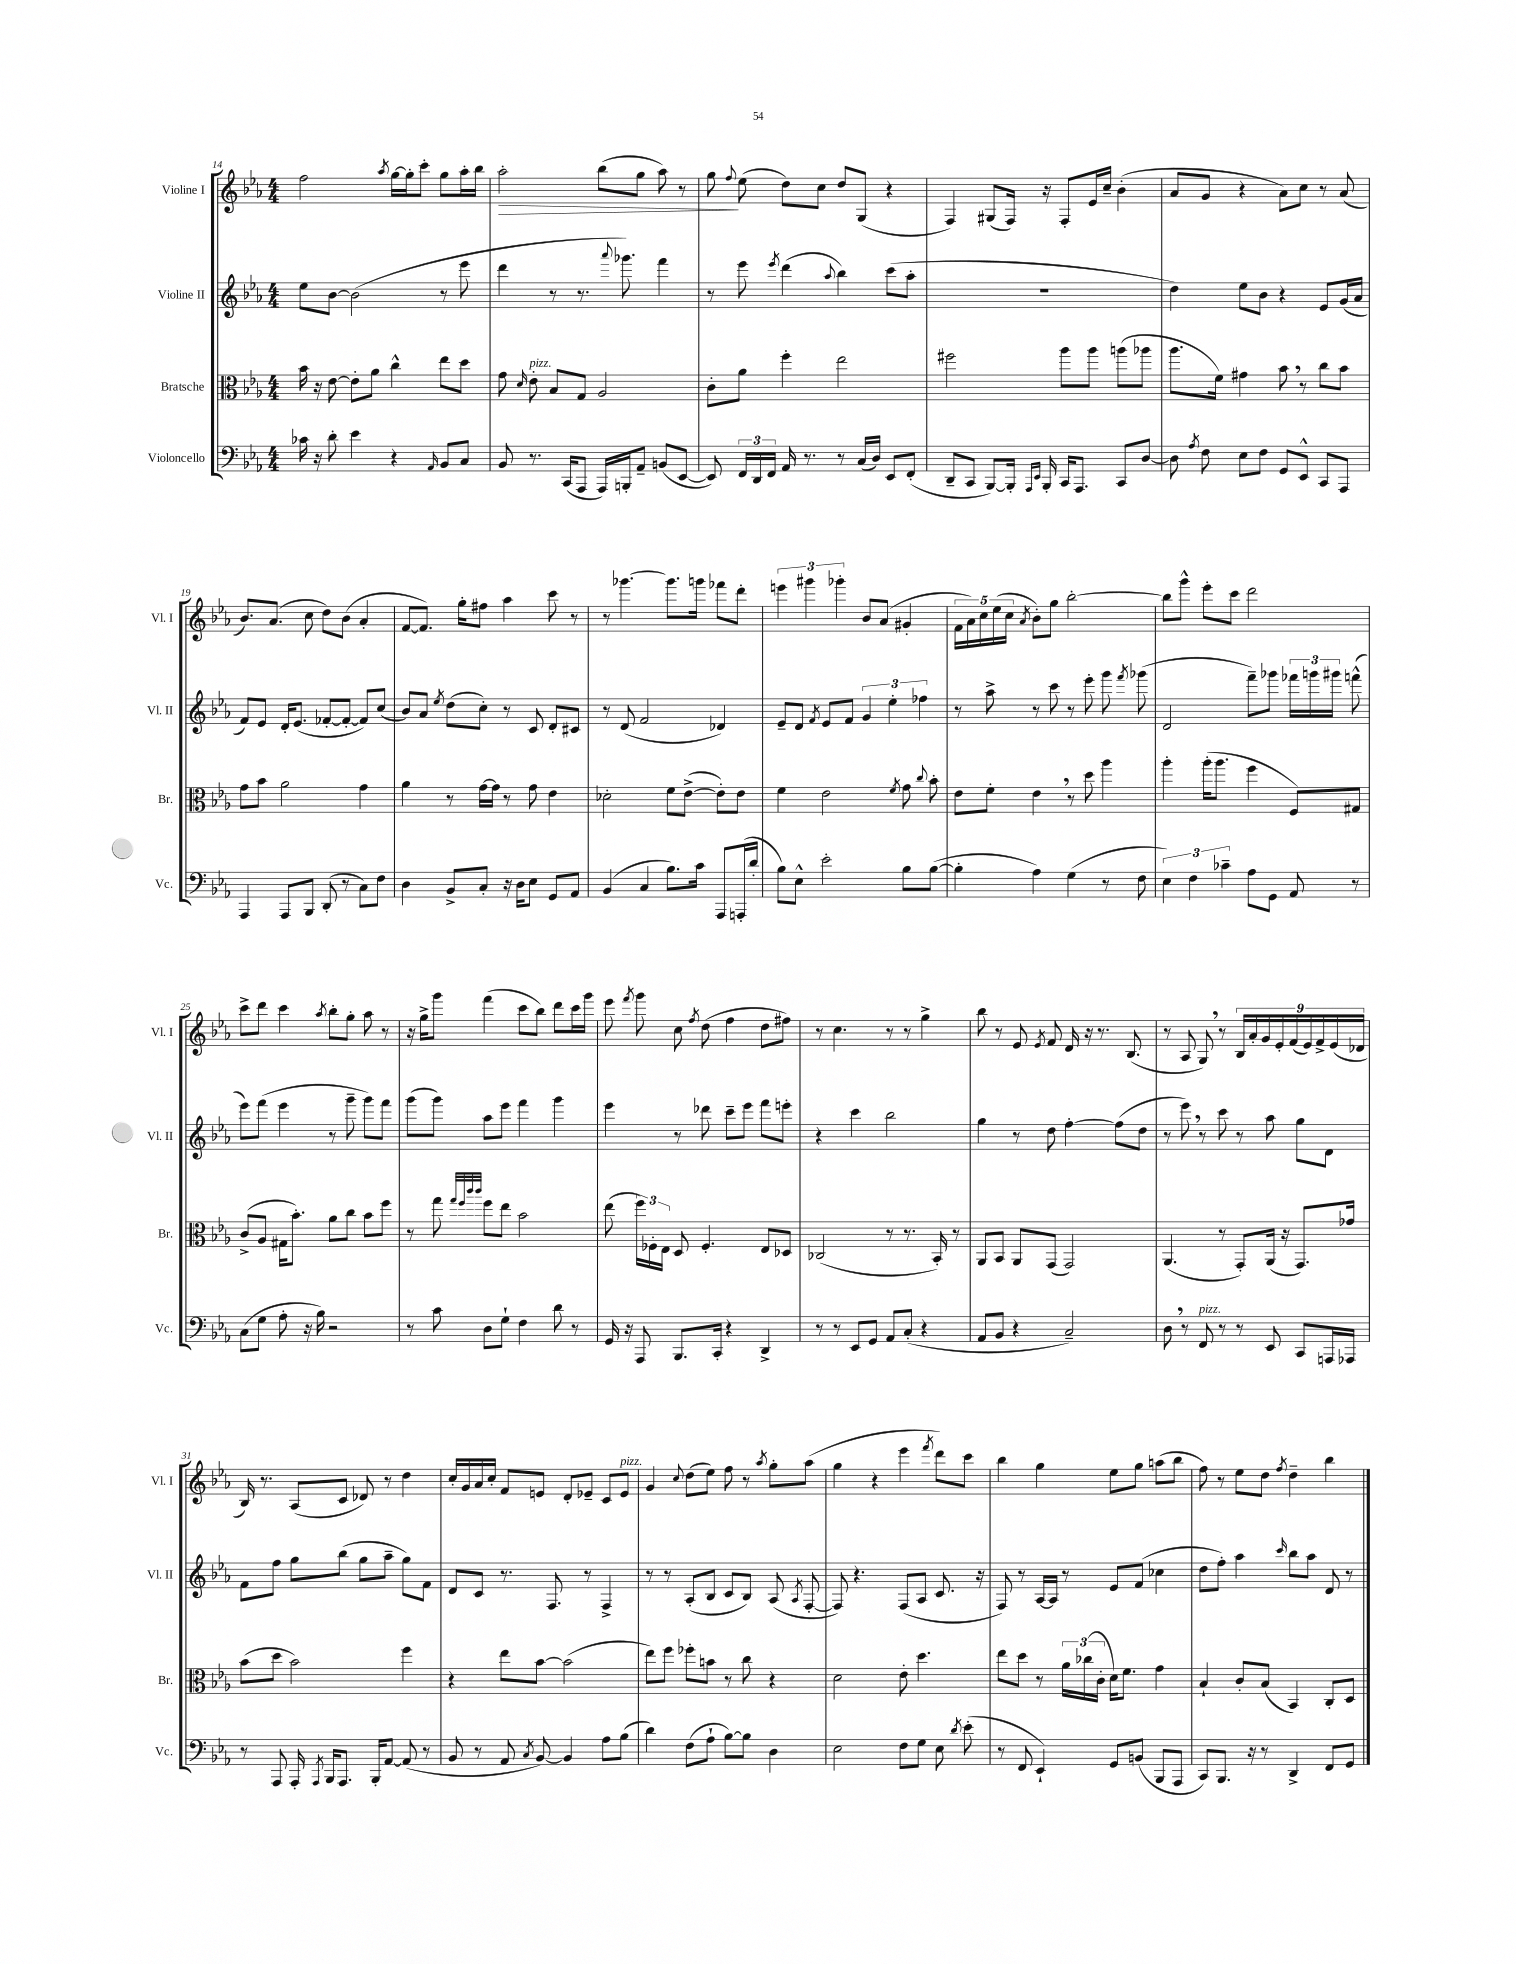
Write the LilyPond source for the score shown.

<<
\new StaffGroup <<
\new Staff = "s0" \with { instrumentName = "Violine I" shortInstrumentName = "Vl. I" } {
    \clef treble \key ees \major \numericTimeSignature \time 4/4
    \autoBeamOff f''2 \acciaccatura { aes''8 } g''16[~ g''16-. c'''8]-. g''8[ aes''16-. bes''16] |
    aes''2-.\> bes''8[( g''8] aes''8) r8 |
    g''8\! \appoggiatura { f''8 } ees''8( d''8[) c''8] d''8[ g8]( r4 |
    f4) gis8[( f16]) r16 f8[-. ees'16 c''16]-- bes'4-.( |
    aes'8[ g'8] r4 aes'8[) c''8] r8 aes'8( |
    bes'8.[) aes'8.]( c''8 d''8[) bes'8]( aes'4-. |
    f'8[~ f'8.]) g''16[-. fis''8] aes''4 c'''8 r8 |
    r8 ges'''4.~ ges'''8.[ g'''16] fes'''8[ d'''8]-. |
    \tuplet 3/2 { e'''4 gis'''4 ges'''4-. } bes'8[ aes'8]( gis'4-. |
    \tuplet 5/4 { f'16[ aes'16) c''16 ees''16( c''16] } \acciaccatura { aes'8 } bes'8[-.) g''8] bes''2~-. |
    bes''8[ g'''8]-^ ees'''8[-. c'''8] d'''2 |
    c'''8[-> d'''8] c'''4 \acciaccatura { aes''8 } bes''8[-. g''8]-. aes''8 r8 |
    r16 g''16[-> g'''8] f'''4( c'''8[ bes''8]) d'''8[ c'''16 g'''16] |
    ees'''8 \acciaccatura { f'''8 } g'''8 c''8 \acciaccatura { f''8 } d''8( f''4 d''8[ fis''8]) |
    r8 c''4. r8 r8 g''4-> |
    bes''8 r8 ees'8 \acciaccatura { ees'8 } f'8 d'16 r16 r8. bes8.( |
    r8 aes8 g8) \breathe r8 \tuplet 9/8 { bes16[ aes'16-. g'16 ees'16-. f'16( ees'16) f'16-> ees'16( des'16] } |
    bes16) r8. aes8[( c'8] des'8) r8 d''4 |
    c''16[-. g'16 aes'16 c''16]-. f'8[ e'8] d'8[-. ees'8]-- c'8[ ees'8]^\markup { \italic "pizz." } |
    g'4 \appoggiatura { c''8 } d''8[( ees''8]) f''8 r8 \acciaccatura { aes''8 } g''8[-. aes''8]( |
    g''4 r4 ees'''4 \acciaccatura { f'''8 } d'''8[) c'''8] |
    bes''4 g''4 ees''8[ g''8] a''8[( bes''8] |
    f''8) r8 ees''8[ d''8] \acciaccatura { f''8 } d''4-- bes''4 \bar "|." |
}
\new Staff = "s1" \with { instrumentName = "Violine II" shortInstrumentName = "Vl. II" } {
    \clef treble \key ees \major \numericTimeSignature \time 4/4
    \autoBeamOff ees''8[ bes'8]~ bes'2( r8 ees'''8 |
    d'''4 r8 r8. \appoggiatura { aes'''8 } ges'''8.) f'''4 |
    r8 ees'''8 \acciaccatura { ees'''8 } d'''4( \appoggiatura { aes''8 } bes''4) c'''8[( aes''8]-. |
    R1 |
    d''4) ees''8[ bes'8] r4 ees'8[ g'16( aes'16] |
    f'8[) ees'8] d'16[-. ees'8.]( fes'8[~-. fes'8]~-. fes'8[) c''8]( |
    bes'8[) aes'8] \acciaccatura { ees''8 } d''8[( c''8]-.) r8 c'8 d'8[-. cis'8] |
    r8 d'8( f'2 des'4) |
    ees'8[-- d'8] \acciaccatura { f'8 } ees'8[ f'8] \tuplet 3/2 { g'4 ees''4-. fes''4 } |
    r8 aes''8-> r8 c'''8 r8 ees'''8-. g'''8 \acciaccatura { f'''8 } ges'''8( |
    d'2 f'''8[--) ges'''8] \tuplet 3/2 { fes'''16[ g'''16 gis'''16] } f'''8-^( |
    ees'''8[) f'''8]( ees'''4 r8 g'''8-- g'''8[) f'''8] |
    g'''8[( g'''8]) aes''8[ ees'''8] f'''4 g'''4 |
    ees'''4 r8 des'''8 c'''8[-- ees'''8] f'''8[ e'''8]-. |
    r4 c'''4 bes''2 |
    g''4 r8 d''8 f''4~-. f''8[( d''8] |
    r8 ees'''8) \breathe r8 c'''8 r8 aes''8 g''8[ d'8] |
    f'8[ f''8] g''8[ bes''8]( g''8[ aes''8]-- g''8[) f'8] |
    d'8[ c'8] r8. f8. r8 f4-> |
    r8 r8 aes8[-.( bes8] c'8[ bes8]) aes8( \acciaccatura { aes8 } f8~-. |
    f8) r4. f8[( aes8] c'8. r16 |
    f8) r8 aes16[~ aes16] r8 ees'8[ f'8]( ces''4 |
    d''8[ f''8]-.) aes''4 \grace { c'''16 } bes''8[ aes''8] d'8 r8 \bar "|." |
}
\new Staff = "s2" \with { instrumentName = "Bratsche" shortInstrumentName = "Br." } {
    \clef alto \key ees \major \numericTimeSignature \time 4/4
    \autoBeamOff bes'16 r16 ees'8~ ees'8[-. aes'8] c''4-^ ees''8[ d''8] |
    g'8 \grace { d'16 } ees'8-.^\markup { \italic "pizz." } bes8[ g8] aes2 |
    c'8[-. aes'8] f''4-. ees''2 |
    fis''2 aes''8[ aes''8] a''8[( aes''8] |
    aes''8.[ f'16]) gis'4 bes'8 \breathe r8 c''8[ bes'8] |
    g'8[ bes'8] aes'2 g'4 |
    aes'4 r8 g'16[~ g'16] r8 g'8 ees'4 |
    des'2-. f'8[ ees'8]~->( ees'8[-.) ees'8] |
    f'4 ees'2 \acciaccatura { f'8 } g'8 \appoggiatura { c''8 } bes'8-. |
    ees'8[ f'8]-. ees'4 \breathe r8 d''8 aes''4 |
    aes''4-. aes''16[-.( aes''8.] f''4 f8[) gis8] |
    c'8[->( aes8] gis16[ bes'8.]-.) aes'8[ c''8] bes'8[ f''8] |
    r8 g''8 \grace { g''32[ f''32 c'''32 c'''32] } f''8[ ees''8] bes'2 |
    ees''8( \tuplet 3/2 { f''16[) fes16-. ees16] } d8 fes4.-. ees8[ des8] |
    ces2( r8 r8. bes,16-.) r8 |
    aes,8[ bes,8] aes,8[ g,8]( g,2) |
    aes,4.( r8 g,8[-.) aes,16]( r16 g,8.[) ges'16] |
    bes'8[( d''8] bes'2) f''4 |
    r4 ees''8[ bes'8]~ bes'2( |
    ees''8[) f''8] fes''8[-. b'8] r8 c''8 r4 |
    d'2 ees'8-. d''4. |
    ees''8[ d''8] r8 \tuplet 3/2 { aes'16[ ces''16( c'16]-. } d'16[) f'8.] g'4 |
    bes4-! c'8[-. bes8]( bes,4) c8[-. d8] \bar "|." |
}
\new Staff = "s3" \with { instrumentName = "Violoncello" shortInstrumentName = "Vc." } {
    \clef bass \key ees \major \numericTimeSignature \time 4/4
    \autoBeamOff ces'16 r16 d'8-. ees'4 r4 \grace { aes,16 } bes,8[ c8] |
    bes,8 r8. c,16[( aes,,8] aes,,16[) b,,16-. aes,8]-- b,8[( ees,8]~ |
    ees,8) \tuplet 3/2 { f,16[ d,16 f,16] } aes,16 r8. r8 c16[( d16]) ees,8[ f,8]-.( |
    d,8[-- c,8] bes,,8[~) bes,,16]-. \grace { aes,,16[ ees,16] } bes,,16-. c,16[ aes,,8.] c,8[ d8]~ |
    d8 \acciaccatura { aes8 } f8 ees8[ f8] g,8[ ees,8]-^ c,8[ aes,,8] |
    aes,,4 aes,,8[ bes,,8] d,8-.( r8 c8[) f8] |
    d4 bes,8[-> c8]-. r16 d16[ ees8] g,8[ aes,8] |
    bes,4( c4 bes8.[) c'16] aes,,8[ a,,16-.( d'16]-. |
    bes8[) ees8]-^ ees'2-. bes8[ bes8]~( |
    bes4-. aes4) g4( r8 f8 |
    \tuplet 3/2 { ees4) f4 ces'4-- } aes8[ g,8] aes,8 r8 |
    c8[( g8] aes8-. r16 bes16) r2 |
    r8 c'8 d8[ g8]-! f4 d'8 r8 |
    g,16 r16 aes,,8 bes,,8.[ c,16]-. r4 d,4-> |
    r8 r8 ees,8[ g,8] aes,8[ c8]-.( r4 |
    aes,8[ bes,8] r4 c2--) |
    d8 \breathe r8 f,8^\markup { \italic "pizz." } r8 r8 ees,8 c,8[ a,,16 aes,,16] |
    r8 aes,,8 aes,,16-. \acciaccatura { aes,,8 } bes,,16[ aes,,8.] bes,,16[-. aes,8]~ aes,8( r8 |
    bes,8 r8 aes,8 \acciaccatura { c8 } bes,8~) bes,4 aes8[ bes8]( |
    d'4) f8[( aes8]-! bes8[~) bes8] d4 |
    ees2 f8[ g8] ees8 \acciaccatura { d'8 } ees'8-.( |
    r8 f,8 ees,4-!) g,8[ b,8]( bes,,8[ aes,,8] |
    c,8[) bes,,8.] r16 r8 d,4-> f,8[ g,8] \bar "|." |
}
>>
>>
\layout { \context { \Score currentBarNumber = #14 } }
